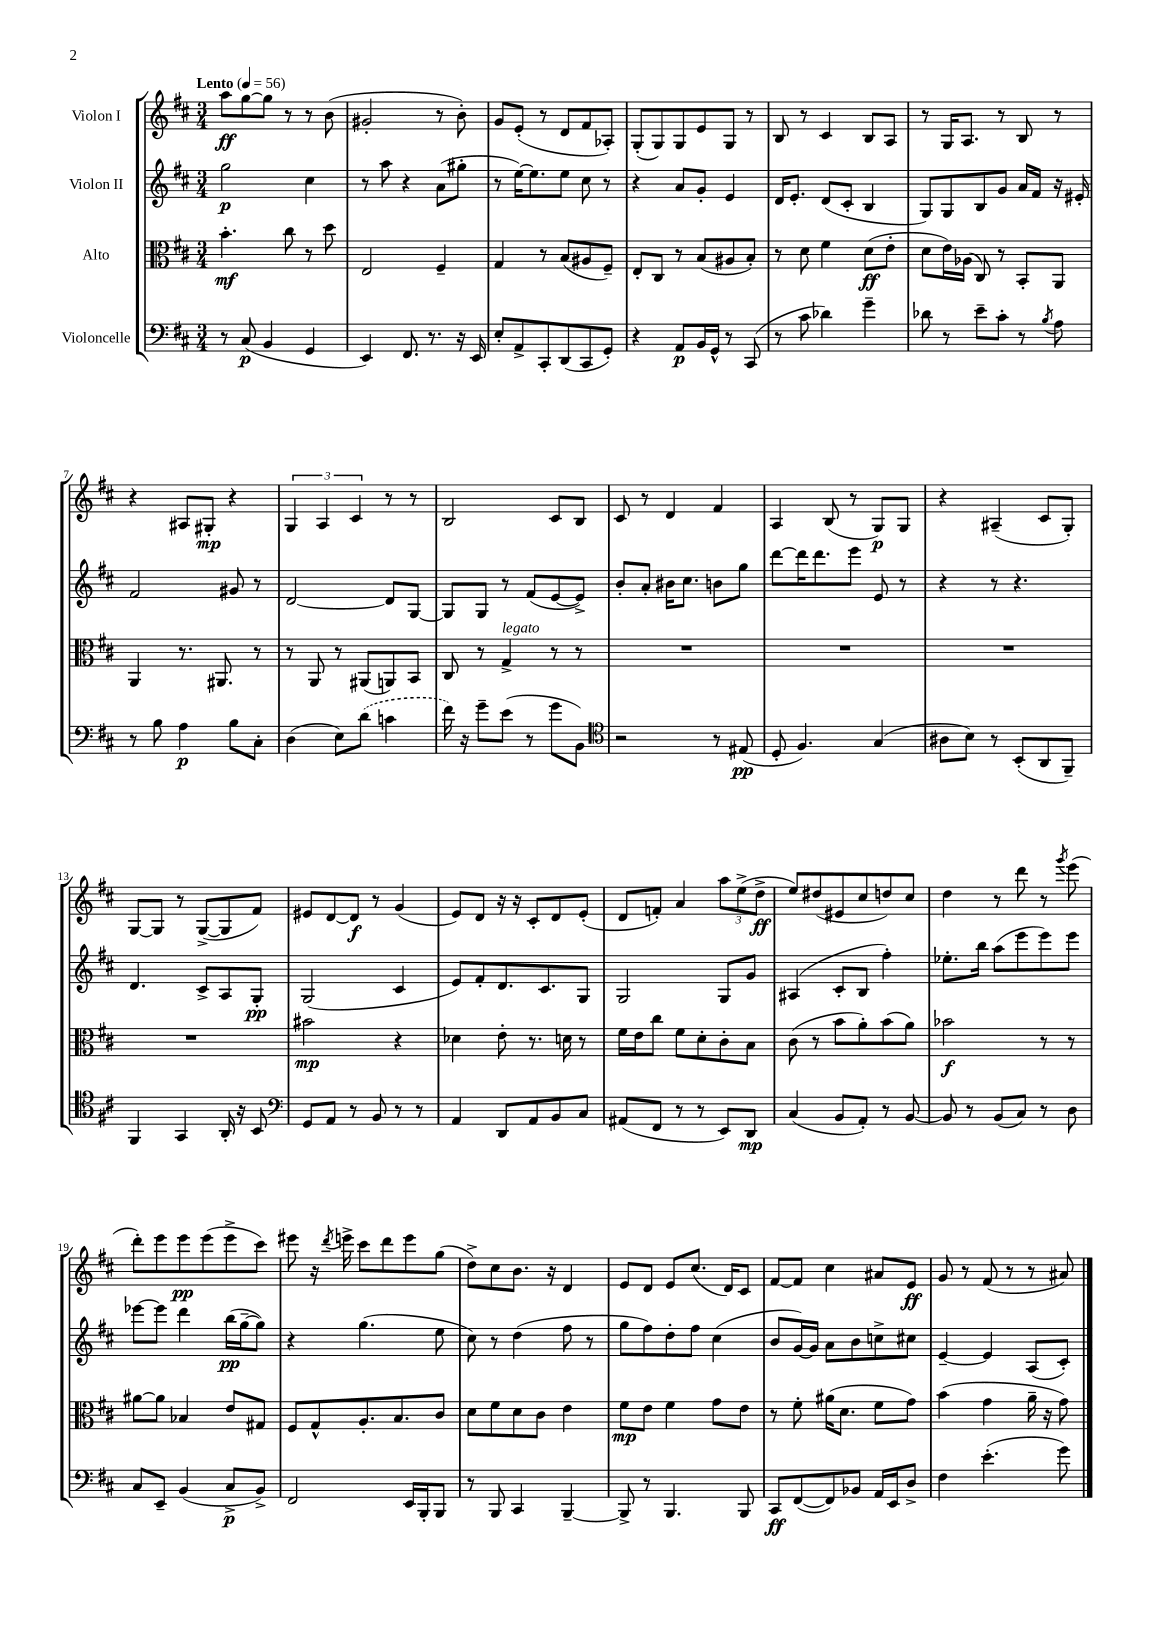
<<
\new StaffGroup <<
\new Staff = "s0" \with { instrumentName = "Violon I" } {
    \clef treble \key d \major \numericTimeSignature \time 3/4 \tempo "Lento" 4 = 56
    a''8\ff g''8~ g''8 r8 r8 b'8( |
    gis'2-. r8 b'8-.) |
    g'8 e'8-.( r8 d'8 fis'8 aes8-.) |
    g8-.( g8) g8 e'8 g8 r8 |
    b8 r8 cis'4 b8 a8 |
    r8 g16 a8. r8 b8 r8 |
    r4 ais8 gis8-.\mp r4 |
    \tuplet 3/2 { g4 a4 cis'4 } r8 r8 |
    b2 cis'8 b8 |
    cis'8 r8 d'4 fis'4 |
    a4 b8( r8 g8\p) g8 |
    r4 ais4--( cis'8 g8-.) |
    g8~ g8 r8 g8~->( g8 fis'8) |
    eis'8 d'8~ d'8\f r8 g'4( |
    e'8) d'8 r16 r16 cis'8-. d'8 e'8-.( |
    d'8 f'8-.) a'4 \tuplet 3/2 { a''8 e''8->( d''8->\ff } |
    e''8) dis''8( eis'8 cis''8 d''8) cis''8 |
    d''4 r8 d'''8 r8 \acciaccatura { g'''8 } e'''8( |
    d'''8-.) e'''8 e'''8\pp e'''8( e'''8-> cis'''8) |
    eis'''8 r16 \acciaccatura { d'''8 } e'''16-> cis'''8 d'''8 e'''8 g''8( |
    d''8->) cis''8 b'8. r16 d'4 |
    e'8 d'8 e'8 cis''8.( d'16) cis'8 |
    fis'8~ fis'8 cis''4 ais'8 e'8\ff |
    g'8 r8 fis'8( r8 r8 ais'8) \bar "|." |
}
\new Staff = "s1" \with { instrumentName = "Violon II" } {
    \clef treble \key d \major \numericTimeSignature \time 3/4
    g''2\p cis''4 |
    r8 a''8 r4 a'8( gis''8-. |
    r8 e''16~) e''8. e''8 cis''8 r8 |
    r4 a'8 g'8-. e'4 |
    d'16 e'8.-. d'8( cis'8-. b4 |
    g8) g8 b8 g'8 a'16 fis'16 r16 eis'16-. |
    fis'2 gis'8 r8 |
    d'2~ d'8 g8~ |
    g8 g8 r8 fis'8( e'8~ e'8->) |
    b'8-. a'8-. bis'16 cis''8. b'8 g''8 |
    d'''8~ d'''16 d'''8. e'''8 e'8 r8 |
    r4 r8 r4. |
    d'4. cis'8-> a8 g8-.\pp |
    g2( cis'4 |
    e'8) fis'8-. d'8. cis'8. g8 |
    g2 g8 g'8 |
    ais4( cis'8-. b8 fis''4-.) |
    ees''8.-. b''16 a''8( e'''8 e'''8) e'''8 |
    ees'''8~ ees'''8 d'''4 b''16\pp( g''16~-- g''8) |
    r4 g''4.( e''8 |
    cis''8) r8 d''4( fis''8 r8 |
    g''8 fis''8) d''8-. fis''8 cis''4( |
    b'8 g'16~) g'16 a'8 b'8 c''8-> cis''8 |
    e'4~-- e'4 a8( cis'8-.) \bar "|." |
}
\new Staff = "s2" \with { instrumentName = "Alto" } {
    \clef alto \key d \major \numericTimeSignature \time 3/4
    b'4.-.\mf cis''8 r8 d''8 |
    e2 fis4-- |
    g4 r8 b8( ais8 fis8--) |
    e8-. cis8 r8 b8( ais8 b8-.) |
    r8 d'8 fis'4 d'8\ff( e'8-. |
    d'8 e'16) aes16( cis8) r8 b,8-. a,8 |
    a,4 r8. ais,8. r8 |
    r8 a,8 r8 ais,8( a,8) b,8 |
    cis8 r8 g4->^\markup { \italic "legato" } r8 r8 |
    R2. |
    R2. |
    R2. |
    R2. |
    bis'2\mp r4 |
    des'4 e'8-. r8. d'16 r8 |
    fis'16 e'16 cis''8 fis'8 d'8-. cis'8-. b8 |
    cis'8( r8 b'8 a'8-.) b'8( a'8) |
    bes'2\f r8 r8 |
    ais'8~ ais'8 bes4 e'8 gis8 |
    fis8 g8-^ a8.-. b8. cis'8 |
    d'8 fis'8 d'8 cis'8 e'4 |
    fis'8\mp e'8 fis'4 g'8 e'8 |
    r8 fis'8-. ais'16( d'8. fis'8 g'8) |
    b'4( g'4 a'16-- r16 g'8) \bar "|." |
}
\new Staff = "s3" \with { instrumentName = "Violoncelle" } {
    \clef bass \key d \major \numericTimeSignature \time 3/4
    r8 cis8\p( b,4 g,4 |
    e,4) fis,8. r8. r16 e,16 |
    e8-. a,8-> cis,8-. d,8( cis,8 g,8-.) |
    r4 a,8\p b,16 g,16-^ r8 cis,8( |
    r8 cis'8 des'4) g'4-- |
    des'8 r8 e'8-- cis'8-. r8 \acciaccatura { b8 } a8 |
    r8 b8 a4\p b8 cis8-. |
    d4( e8) \once \slurDashed d'8( c'4 |
    fis'16) r16 g'8-- e'8( r8 g'8 b,8) |
    \clef tenor r2 r8 eis8\pp( |
    d8-. fis4.) g4( |
    ais8 b8) r8 b,8-.( a,8 fis,8--) |
    fis,4 g,4 a,16-. r16 b,8 |
    \clef bass g,8 a,8 r8 b,8 r8 r8 |
    a,4 d,8 a,8 b,8 cis8 |
    ais,8( fis,8 r8 r8 e,8) d,8\mp |
    cis4( b,8 a,8-.) r8 b,8~ |
    b,8 r8 b,8( cis8) r8 d8 |
    cis8 e,8-- b,4( cis8->\p b,8->) |
    fis,2 e,16 b,,16-. b,,8 |
    r8 b,,8 cis,4 b,,4~-- |
    b,,8-> r8 b,,4. b,,8 |
    cis,8\ff fis,8~( fis,8) bes,8 a,16 e,16 d8-> |
    fis4 e'4.-.( g'8) \bar "|." |
}
>>
>>
